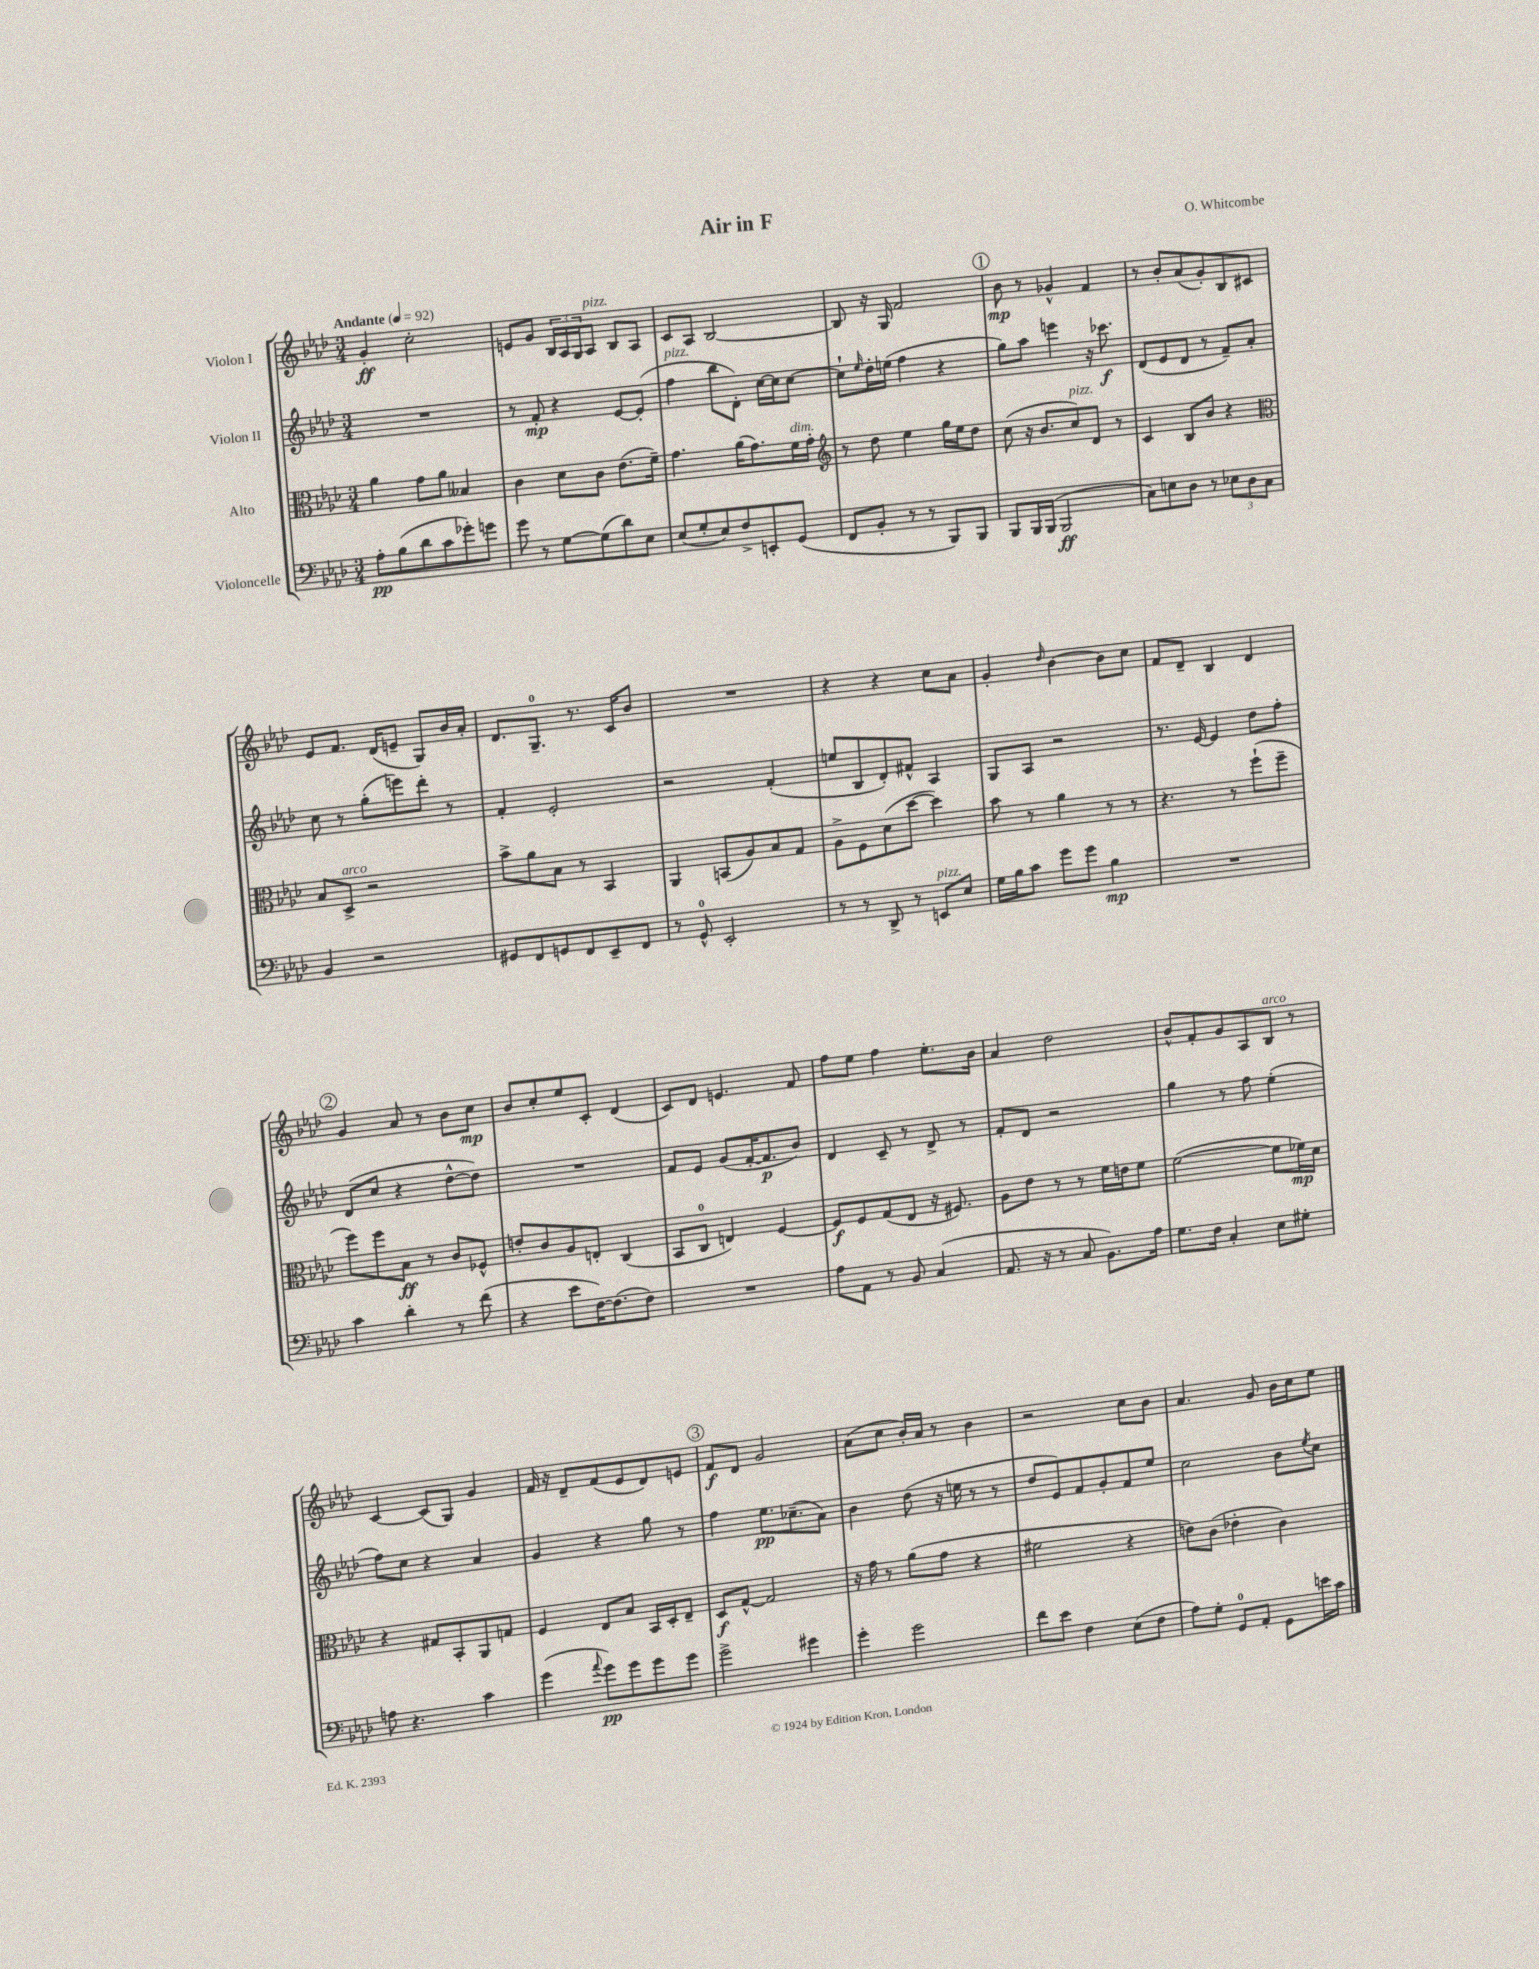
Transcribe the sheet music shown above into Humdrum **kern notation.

**kern	**kern	**kern	**kern
*staff4	*staff3	*staff2	*staff1
*clefF4	*clefC3	*clefG2	*clefG2
*k[b-e-a-d-]	*k[b-e-a-d-]	*k[b-e-a-d-]	*k[b-e-a-d-]
*M3/4	*M3/4	*M3/4	*M3/4
*MM92	*MM92	*MM92	*MM92
8A-'	4a-	2.r	4g'
(8B-	.	.	.
8d-	8g	.	2cc'
8c	8a-	.	.
8g-')	4B--	.	.
8g	.	.	.
=	=	=	=
8g	4c	8r	8e
8r	.	8f'	8g
[8G	8d-	4r	24B-
.	.	.	24A-
.	.	.	24G
(8G]	8c	.	8A-
8d-)	(8.e-	[8e-	8B-
8E-	.	(8e-']	8A-
.	16f~)	.	.
=	=	=	=
(8E-	4.g	4ff	8c
8G'	.	.	8A-
8E-)	.	8bb-	[2B-
8F^	(16a-	8d-')	.
.	8.g)	.	.
8EE'	.	[16cc	.
.	.	16cc]	.
(8GG	16f	[8cc	.
.	16g'	.	.
=	=	=	=
*	*clefG2	*	*
8FF	8r	8cc`]	8B-]
.	.	16qqee-	.
8BB-'	8dd-	16dd-'	16r
.	.	(16ee	16G
8r	4ee-	4ff	2f
8r	.	.	.
8BBB-)	16gg	4r	.
.	16ee-	.	.
8BBB-	8dd-	.	.
=	=	=	=
8BBB-	(8cc	8gg)	8b-
16BBB-	16r	8aa-	8r
(16BBB-	8.b-	.	.
2BBB-	.	4eee	4g-^^
.	8cc)	.	.
.	8d-	16r	4f
.	.	8.ccc-	.
.	8r	.	.
=	=	=	=
8C)	4c	(8d-	8r
8E	.	8e-	8b-'
8D-	8B-	8d-	(8a-
8r	8b-	8r	8g')
12E-	4r	8f~)	8B-
12D-	.	.	.
.	.	8a-'	8c#
12C	.	.	.
=	=	=	=
*	*clefC3	*	*
4BB-	8B-	8cc	8e-
.	8D-^	8r	8.f
2r	2r	(8gg'	.
.	.	.	(16d-
.	.	8eee)	8e~
.	.	8ddd-'	8G)
.	.	8r	16b-
.	.	.	16a-'
=	=	=	=
8GG#	8b-^	4f'	8.d-
8FF	8a-	.	.
.	.	.	8.G~
8GG	8B-	2e-'	.
8FF	8r	.	8.r
8EE-~	4BB-	.	.
.	.	.	16c
8FF	.	.	8b-
=	=	=	=
8r	4AA-	2r	2.r
8GG^^	.	.	.
2EE-'	(8BB	.	.
.	8A-)	.	.
.	8B-	(4f'	.
.	8G	.	.
=	=	=	=
8r	8A-^	8ee	4r
8r	8F	8B-	.
8DD-^	(8d-	8d-')	4r
8r	[8dd-	8f#^^	.
8EE	4dd-])	4A-	8cc
8E-	.	.	8a-
=	=	=	=
16G	8b-	8G	4g'
16B-	.	.	.
8c	8r	8A-	.
.	.	.	16qqdd-
8g	4a-	2r	[4b-
8g	.	.	.
4B-	8r	.	8b-]
.	8r	.	8cc
=	=	=	=
2.r	4.r	8.r	8f
.	.	.	8d-~
.	.	[16e-	.
.	.	4e-]	4B-
.	8r	.	.
.	(8ff`	8dd-	4d-
.	8ff~	8ff'	.
=	=	=	=
4c	8ff)	(8d-	4g
.	8ff	8cc	.
4d-'	8B-	4r	8a-
.	8r	.	8r
8r	8c	[8dd-^^	8b-
(8f	8F-^^	8dd-])	8cc
=	=	=	=
4r	8e'	2.r	8b-
.	8c	.	8cc'
8e-	8A-	.	8ee-
[16F)	8E'	.	8c'
(8.F]	.	.	.
.	(4C	.	(4d-
8F)	.	.	.
=	=	=	=
2.r	8BB-	8f	8c)
.	8C	8e-	8d-
.	4E)	(8g	4.e
.	.	[16f'	.
.	.	8.f]	.
.	[4F	.	.
.	.	8b-)	8f
=	=	=	=
8A-	8F]	4d-	8ff
8AA-	8F	.	8ee-
8r	(8G	8c~	4ff
8BB-	8E-	8r	.
(4C	16r	8d-^	8.ee-'
.	8.F#)	.	.
.	.	8r	.
.	.	.	16b-
=	=	=	=
8.AA-	8A-	8f'	4a-
.	8e-	8d-	.
16r	.	.	.
8r	8r	2r	2dd-
8C	8r	.	.
8.BB-)	16f	.	.
.	16e	.	.
.	8f	.	.
16A-	.	.	.
=	=	=	=
8.G	([2f	4gg	8b-^^
.	.	.	8f'
16F	.	.	.
4C'	.	8r	8g
.	.	8ff	8A-
8E-	8f]	(4ee-'	8B-
8G#'	16f-)	.	8r
.	16d-	.	.
=	=	=	=
8A	4r	8ff)	[4c
4.r	.	8cc	.
.	8G#	4r	(8c]
.	8BB-'	.	8G)
4c	8AA-	4a-	4g
.	8G	.	.
=	=	=	=
(4g	4F	4g	16f
.	.	.	16r
.	.	.	8d-~
8qqa-	.	.	.
8g)	8E-	4r	(8f
8g	8B-	.	8e-
8g	16BB-	8gg	8d-)
.	16D-'	.	.
8g	8E-~	8r	8e
=	=	=	=
2g^	8D-	4ff	8f
.	[8G^^	.	8d-
.	2G]	8.ee-	2g
.	.	(8.cc-~	.
4g#	.	.	.
.	.	8a-)	.
=	=	=	=
4g'	16r	4b-	(8a-
.	16g	.	.
.	8r	.	8cc
2g	(8a-	(8dd-	16b-')
.	.	.	16a-
.	8g	16r	8r
.	.	16ee	.
.	4r	8r	4b-
.	.	8r	.
=	=	=	=
8f	2f#	8dd-	2r
8e-	.	8e-)	.
4F	.	8f	.
.	.	8g'	.
(8E-	4r	8f	8cc
8F	.	8ee-	8b-
=	=	=	=
8A-)	8e)	2cc	4.a-
8G'	(8c	.	.
8GG	4e-'	.	.
8AA-'	.	.	8g
8GG	4c)	8b-	16b-
.	.	.	16cc
.	.	8qee-	.
16e	.	8cc	8ee-
16c	.	.	.
==	==	==	==
*-	*-	*-	*-
